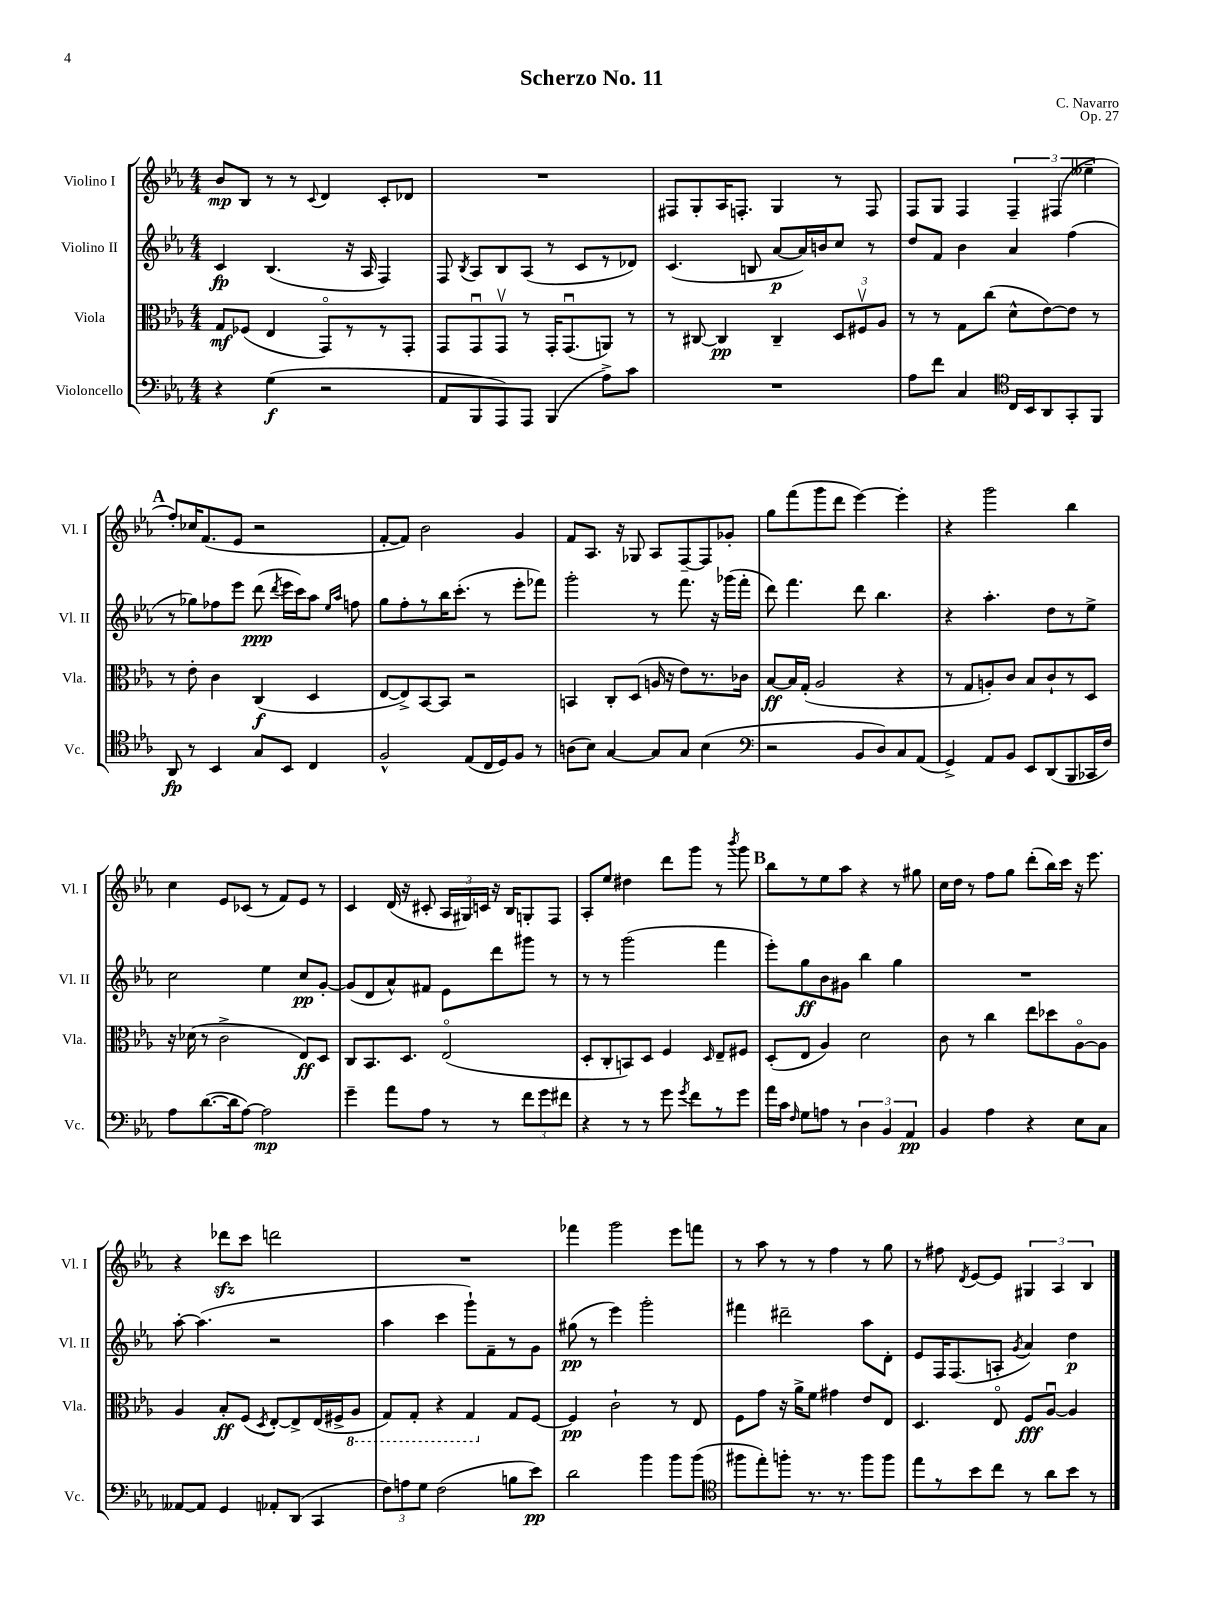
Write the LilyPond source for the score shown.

\header { title = "Scherzo No. 11" composer = "C. Navarro" opus = "Op. 27" }
<<
\new StaffGroup <<
\new Staff = "s0" \with { instrumentName = "Violino I" shortInstrumentName = "Vl. I" } {
    \clef treble \key ees \major \numericTimeSignature \time 4/4
    \autoBeamOff bes'8[\mp bes8] r8 r8 \appoggiatura { c'8 } d'4 c'8[-. des'8] |
    R1 |
    fis8[ g8-. aes16 f8.]-. g4 r8 f8 |
    f8[ g8] f4 \tuplet 3/2 { f4-- fis4( eeses''4-- } |
    \mark \markup { \bold "A" } f''8[-.) ces''16 f'8.( ees'8] r2 |
    f'8[~-. f'8]) bes'2 g'4 |
    f'8[ aes8.] r16 ges8 aes8[ f8~-- f8 ges'8]-. |
    g''8[ f'''8( g'''8 d'''8] ees'''4~) ees'''4-. |
    r4 g'''2 bes''4 |
    c''4 ees'8[ ces'8]( r8 f'8[) ees'8] r8 |
    c'4 d'16( r16 cis'8-. \tuplet 3/2 { aes16[ gis16) c'16] } r16 bes16[ g8-. f8] |
    aes8[-. ees''8] dis''4 d'''8[ g'''8] r8 \acciaccatura { bes'''8 } g'''8 |
    \mark \markup { \bold "B" } bes''8[ r8 ees''8 aes''8] r4 r8 gis''8 |
    c''16[ d''16] r8 f''8[ g''8] d'''8[-.( bes''16) c'''16] r16 ees'''8. |
    r4 des'''8[\sfz c'''8] d'''2 |
    R1 |
    fes'''4 g'''2 ees'''8[ f'''8] |
    r8 aes''8 r8 r8 f''4 r8 g''8 |
    r8 fis''8 \acciaccatura { d'8 } ees'8[~ ees'8] \tuplet 3/2 { gis4 aes4 bes4 } \bar "|." |
}
\new Staff = "s1" \with { instrumentName = "Violino II" shortInstrumentName = "Vl. II" } {
    \clef treble \key ees \major \numericTimeSignature \time 4/4
    \autoBeamOff c'4\fp bes4.( r16 aes16 f4) |
    f8 \acciaccatura { bes8 } aes8[ bes8 aes8]( r8 c'8[ r8 des'8]) |
    c'4.( b8 aes'8[~\p aes'16) b'16 c''8] r8 |
    d''8[ f'8] bes'4 aes'4 f''4( |
    \mark \markup { \bold "A" } r8 ges''8[) fes''8 ees'''8] d'''8\ppp( \acciaccatura { d'''8 } ees'''16[ c'''16) aes''8] \grace { ees''16[ aes''16] } f''8 |
    g''8[ f''8-. r8 bes''16 c'''8.]-.( r8 ees'''8[-. fes'''8]) |
    g'''2-. r8 f'''8. r16 ges'''16[( f'''16]-. |
    d'''8) f'''4. d'''8 bes''4. |
    r4 aes''4.-. d''8[ r8 ees''8]-> |
    c''2 ees''4 c''8[\pp g'8]~-. |
    g'8[( d'8 aes'8-^) fis'8] ees'8[ d'''8 gis'''8] r8 |
    r8 r8 g'''2( f'''4 |
    \mark \markup { \bold "B" } ees'''8[-.) g''8\ff bes'8 gis'8] bes''4 g''4 |
    R1 |
    aes''8~-. aes''4.( r2 |
    aes''4 c'''4 g'''8[-!) f'8-- r8 g'8] |
    gis''8\pp( r8 ees'''4) g'''2-. |
    fis'''4 dis'''2-- aes''8[ d'8]-. |
    ees'8[ f16 f8.( a8]-. \acciaccatura { g'8 } aes'4) d''4\p \bar "|." |
}
\new Staff = "s2" \with { instrumentName = "Viola" shortInstrumentName = "Vla." } {
    \clef alto \key ees \major \numericTimeSignature \time 4/4
    \autoBeamOff g8[\mf fes8]( ees4 g,8[\flageolet) r8 r8 g,8]-. |
    g,8[ g,8\downbow g,8]\upbow r8 g,16[-. g,8.\downbow( a,8]) r8 |
    r8 cis8~ cis4\pp cis4-- \tuplet 3/2 { d8[ fis8\upbow aes8] } |
    r8 r8 g8[ c''8]( d'8[-^ ees'8~) ees'8] r8 |
    \mark \markup { \bold "A" } r8 ees'8-. c'4 c4\f( d4 |
    ees8[~ ees8->) bes,8~ bes,8] r2 |
    b,4 c8[-. d8]( a16 r16 ees'8[) r8. ces'16] |
    bes8[~\ff bes16 g16]-.( aes2 r4 |
    r8 g8[ a8-.) c'8] bes8[ c'8-! r8 d8] |
    r16 des'16( r8 c'2-> ees8[\ff) d8] |
    c8[ bes,8. d8.] ees2\flageolet( |
    d8[-. c8-. b,8) d8] f4 \grace { d16 } ees8[-- fis8] |
    \mark \markup { \bold "B" } d8[-.( ees8] aes4) d'2 |
    c'8 r8 c''4 ees''8[ des''8 aes8~\flageolet aes8] |
    aes4 bes8[-.\ff f8]( \acciaccatura { d8 } ees8[~-.) ees8-> ees16( fis16-> \ottava #-1 aes,8] |
    g,8[) g,8]-. r4 g,4 \ottava #0 g8[ f8]~ |
    f4\pp c'2-! r8 ees8 |
    f8[ g'8] r16 aes'16[-> f'8] gis'4 ees'8[ ees8] |
    d4. ees8\flageolet f8[\fff aes8]~\downbow aes4 \bar "|." |
}
\new Staff = "s3" \with { instrumentName = "Violoncello" shortInstrumentName = "Vc." } {
    \clef bass \key ees \major \numericTimeSignature \time 4/4
    \autoBeamOff r4 g4\f( r2 |
    aes,8[ bes,,8 aes,,8) aes,,8] bes,,4( aes8[->) c'8] |
    R1 |
    aes8[ f'8] c4 \clef tenor c16[ bes,16 aes,8 g,8-. f,8] |
    \mark \markup { \bold "A" } aes,8\fp r8 bes,4 g8[ bes,8] c4 |
    f2-^ ees8[( c16 d16) f8] r8 |
    a8[( bes8]) g4~ g8[ g8] bes4( |
    \clef bass r2 bes,8[ d8) c8 aes,8]( |
    g,4->) aes,8[ bes,8] ees,8[ d,8( bes,,8 ces,16 f16]) |
    aes8[ d'8.~( d'16 aes8]~) aes2\mp |
    g'4-- aes'8[ aes8] r8 r8 \tuplet 3/2 { f'8[ g'8 fis'8] } |
    r4 r8 r8 g'8 \acciaccatura { g'8 } f'8[ r8 g'8] |
    \mark \markup { \bold "B" } aes'16[ c'16] \grace { f16 } g8[ a8] r8 \tuplet 3/2 { d4 bes,4 aes,4\pp } |
    bes,4 aes4 r4 ees8[ c8] |
    aeses,8[~ aeses,8] g,4 aes,8[-. d,8]( c,4 |
    \tuplet 3/2 { f8[) a8 g8] } f2( b8[ ees'8]\pp) |
    d'2 bes'4 bes'8[ bes'8]( |
    \clef tenor fis''8[ ees''8-.) f''8]-. r8. r8. f''8[ f''8] |
    ees''8[ r8 bes'8 c''8] r8 aes'8[ bes'8] r8 \bar "|." |
}
>>
>>
\layout { \context { \Score \remove "Bar_number_engraver" } }
